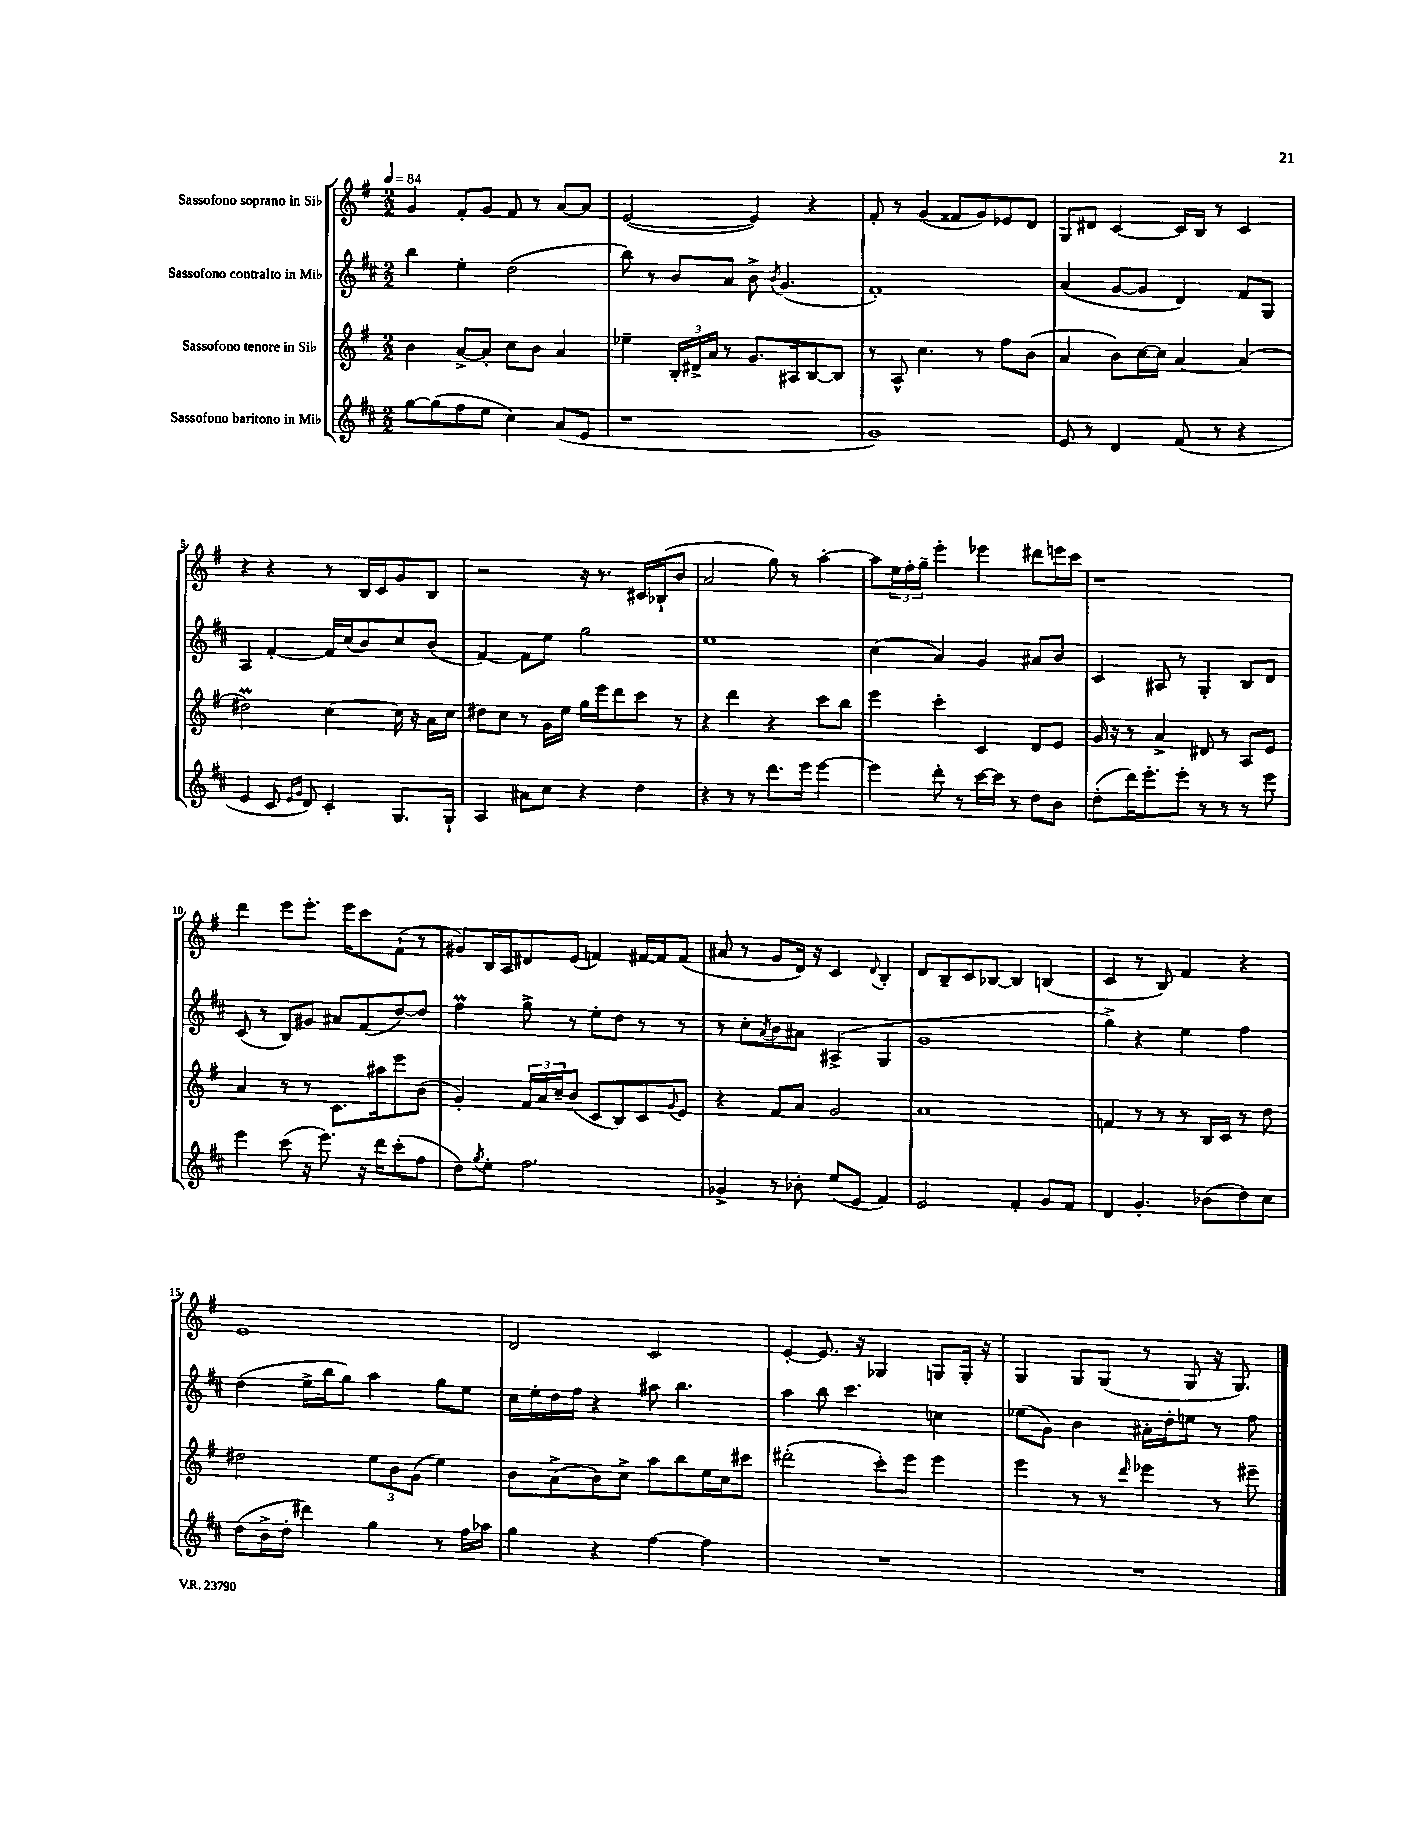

**kern	**kern	**kern	**kern
*part4	*part3	*part2	*part1
*staff4	*staff3	*staff2	*staff1
*I"Sassofono baritono in Mi♭	*I"Sassofono tenore in Si♭	*I"Sassofono contralto in Mi♭	*I"Sassofono soprano in Si♭
*clefG2	*clefG2	*clefG2	*clefG2
*k[f#c#]	*k[f#]	*k[f#c#]	*k[f#]
*M2/2	*M2/2	*M2/2	*M2/2
*MM84	*MM84	*MM84	*MM84
=1	=1	=1	=1
[8gg\L	4b\	4bb\	4g/
(8gg\]	.	.	.
8ff#\	[8a^/L	4ee'\	8f#'/L
8ee\J	8a'/J]	.	8g/J
4cc#\)	8cc\L	(2dd\	8f#/
.	8b\J	.	8r
(8a/L	4a/	.	[8a/L
8e/J	.	.	8a/J]
=2	=2	=2	=2
1r	4ee-X~\	8bb\)	([2e/
.	.	8r	.
.	24B'/LL	8b/L	.
.	24d#X^/	.	.
.	24a/JJ	.	.
.	8r	8a/J	.
.	8.g/L	8b^\	4e/])
.	.	8qb/	.
.	.	(4.g/	.
.	16A#X/k	.	.
.	[8B/	.	4r
.	8B/J]	.	.
=3	=3	=3	=3
1g)	8r	1f#')	8f#'/
.	8A^^/	.	8r
.	4.cc\	.	(4g/
.	.	.	8f##X/L
.	8r	.	8g/)
.	8ff#\L	.	8e-X/
.	(8b\J	.	8d/J
=4	=4	=4	=4
8e/	4a/	(4a/	8G/L
8r	.	.	8d#X/J
4d/	8b\L)	[8g/L	[4c/
.	[16cc\L	8g/J]	.
.	16cc\JJ]	.	.
(8f#/	[4a/	4d/)	16c/LL]
.	.	.	16B/JJ
8r	.	.	8r
4r	(4a/]	8f#/L	4c/
.	.	8G/J	.
!!LO:LB:g=z
=5	=5	=5	=5
4e/	2dd#Xm\)	4A/	4r
8c#/	.	[4f#'/	4r
16qqe/LL	.	.	.
16qqg/JJ	.	.	.
8d/)	.	.	.
4c#'/	[4cc\	16f#/LL]	8r
.	.	(16cc#/J	.
.	.	8b/)	16B/LL
.	.	.	16c/J
8.G/L	16cc\]	8cc#/	8g/
.	16r	.	.
.	16a\LL	(8b/J	8B/J
16G`/Jk	16cc\JJ	.	.
=6	=6	=6	=6
4A/	8dd#X\L	[4f#/)	2r
.	8cc\J	.	.
8a#X\L	8r	8f#\L]	.
8cc#\J	16g\LL	8ee\J	.
.	16ee\JJ	.	.
4r	16gg\LL	2gg\	16r
.	16eee\J	.	8.r
.	8ddd\	.	.
4dd\	8ccc\J	.	16c#X/LL
.	.	.	(16B-X`/J
.	8r	.	8b/J
=7	=7	=7	=7
4r	4r	1ee	2a/
8r	4ddd\	.	.
8r	.	.	.
8.ddd\L	4r	.	8gg\)
.	.	.	8r
16eee\Jk	.	.	.
[4eee\	8ccc\L	.	[4aa'\
.	8bb\J	.	.
=8	=8	=8	=8
4eee\]	4eee\	(4cc#\	8aa\L]
.	.	.	24ee\L
.	.	.	24ff#'\
.	.	.	24gg~\JJ
8ddd'\	4ccc'\	4a/)	4eee'\
8r	.	.	.
[16ccc#\LL	4c/	4g/	4eee-X\
16ccc#\JJ]	.	.	.
8r	.	.	.
8dd\L	8d/L	8a#X/L	8ddd#X\L
8b\J	8e/J	8b/J	16eeen\L
.	.	.	16ccc\JJ
=9	=9	=9	=9
(8dd'\L	16g/	4c#/	1r
.	16r	.	.
16ddd\K)	8r	.	.
8.eee'\	.	.	.
.	4a^/	8A#X/	.
8eee'\J	.	8r	.
8r	8d#X/	4G'/	.
8r	8r	.	.
8r	8A/L	8B/L	.
8eee\	8e/J	8d/J	.
!!LO:LB:g=z
=10	=10	=10	=10
4eee\	4a/	(8c#/	4ddd\
.	.	8r	.
(8ccc#\	8r	8B/L)	8eee\L
16r	8r	8g#X/J	8.eee'\J
8.eee\)	.	.	.
.	8.c\L	8a#X/L	.
.	.	.	16eee\KL
16r	.	(8f#/	8ccc\
16ddd\KL	16aa#X\k	.	.
(8ccc#'\	8eee\	[8dd/)	(8f#`\J
8ff#\J	(8b\J	8dd/J]	8r
=11	=11	=11	=11
8dd\L)	4g'/)	4ff#m\	8g#X/L)
8qgg/	.	.	.
8ee'\J	.	.	16B/L
.	.	.	16A/J
2.ff#\	24f#/LL	8gg^\	8d#X/
.	24a/	.	.
.	24cc~/J	.	.
.	(8b/J	8r	(8e/J
.	8c/L	8ee'\L	4fn/)
.	8B/)	8dd\J	.
.	8c/	8r	[16f#X/LL
.	.	.	16f#/J]
.	8qqg/	.	.
.	8e/J	8r	(8f#/J
=12	=12	=12	=12
4g-X^/	4r	8r	8a#X/
.	.	8cc#'\L	8r
.	.	8qa/	.
8r	8f#/L	8b\	8g/L
8b-X'\	8a/J	8a#X\J	16d/Jk)
.	.	.	16r
(8ee/L	2g/	(4A#X^/	4c/
8e/J	.	.	.
.	.	.	8qqd/
4f#/)	.	4G/	4B'/
=13	=13	=13	=13
2e/	1a	1g	8d/L
.	.	.	8B~/
.	.	.	8c/
.	.	.	[8B-X/J
4f#'/	.	.	4B-/]
8g/L	.	.	(4Bn/
8f#/J	.	.	.
=14	=14	=14	=14
4d/	4fn/	4gg^\)	4c/
4.g'/	8r	4r	8r
.	8r	.	8B/)
.	8r	4ee\	4f#/
(8b-X\L	16B/LL	.	.
.	16c/JJ	.	.
8dd\)	8r	4ff#\	4r
8cc#\J	8dd\	.	.
!!LO:LB:g=z
=15	=15	=15	=15
(8dd\L	2dd#X\	(4dd\	1e
16b^\L	.	.	.
16dd'\JJ	.	.	.
4ddd#X\)	.	16ee^\LL	.
.	.	16bb\J	.
.	.	8gg\J)	.
4gg\	12ee\L	4aa\	.
.	12b\	.	.
.	(12g\J	.	.
8r	4ee\)	8gg\L	.
16ff#\LL	.	8ee\J	.
16aa-X\JJ	.	.	.
=16	=16	=16	=16
4gg\	8b\L	16cc#\LL	2d/
.	.	16ee'\	.
.	(8a^\	16dd\	.
.	.	16ff#\JJ	.
4r	8b\)	4r	.
.	8cc^\J	.	.
[4ff#\	8aa\L	8aa#X\	2c/
.	8bb\	4.bb\	.
4ff#\]	16ee\L	.	.
.	16cc\J	.	.
.	8ccc#X\J	.	.
=17	=17	=17	=17
1r	(2ddd#X'\	4aa\	[4e'/
.	.	8bb\	8.e/]
.	.	4.ccc#\	.
.	.	.	16r
.	8ccc'\L)	.	4G-X/
.	8eee\J	.	.
.	4eee\	4ccn\	8Gn/L
.	.	.	16G'/Jk
.	.	.	16r
=18	=18	=18	=18
1r	4eee\	(8ee-X\L	4G/
.	.	8g\J)	.
.	8r	4b\	8G/L
.	8r	.	(8G/J
.	16qqddd/	.	.
.	4eee-X\	16a#X'\LL	8r
.	.	16dd'\J	.
.	.	8een\J	8G/
.	8r	8r	16r
.	.	.	8.G/)
.	8eee#X~\	8ff#\	.
==	==	==	==
*-	*-	*-	*-
